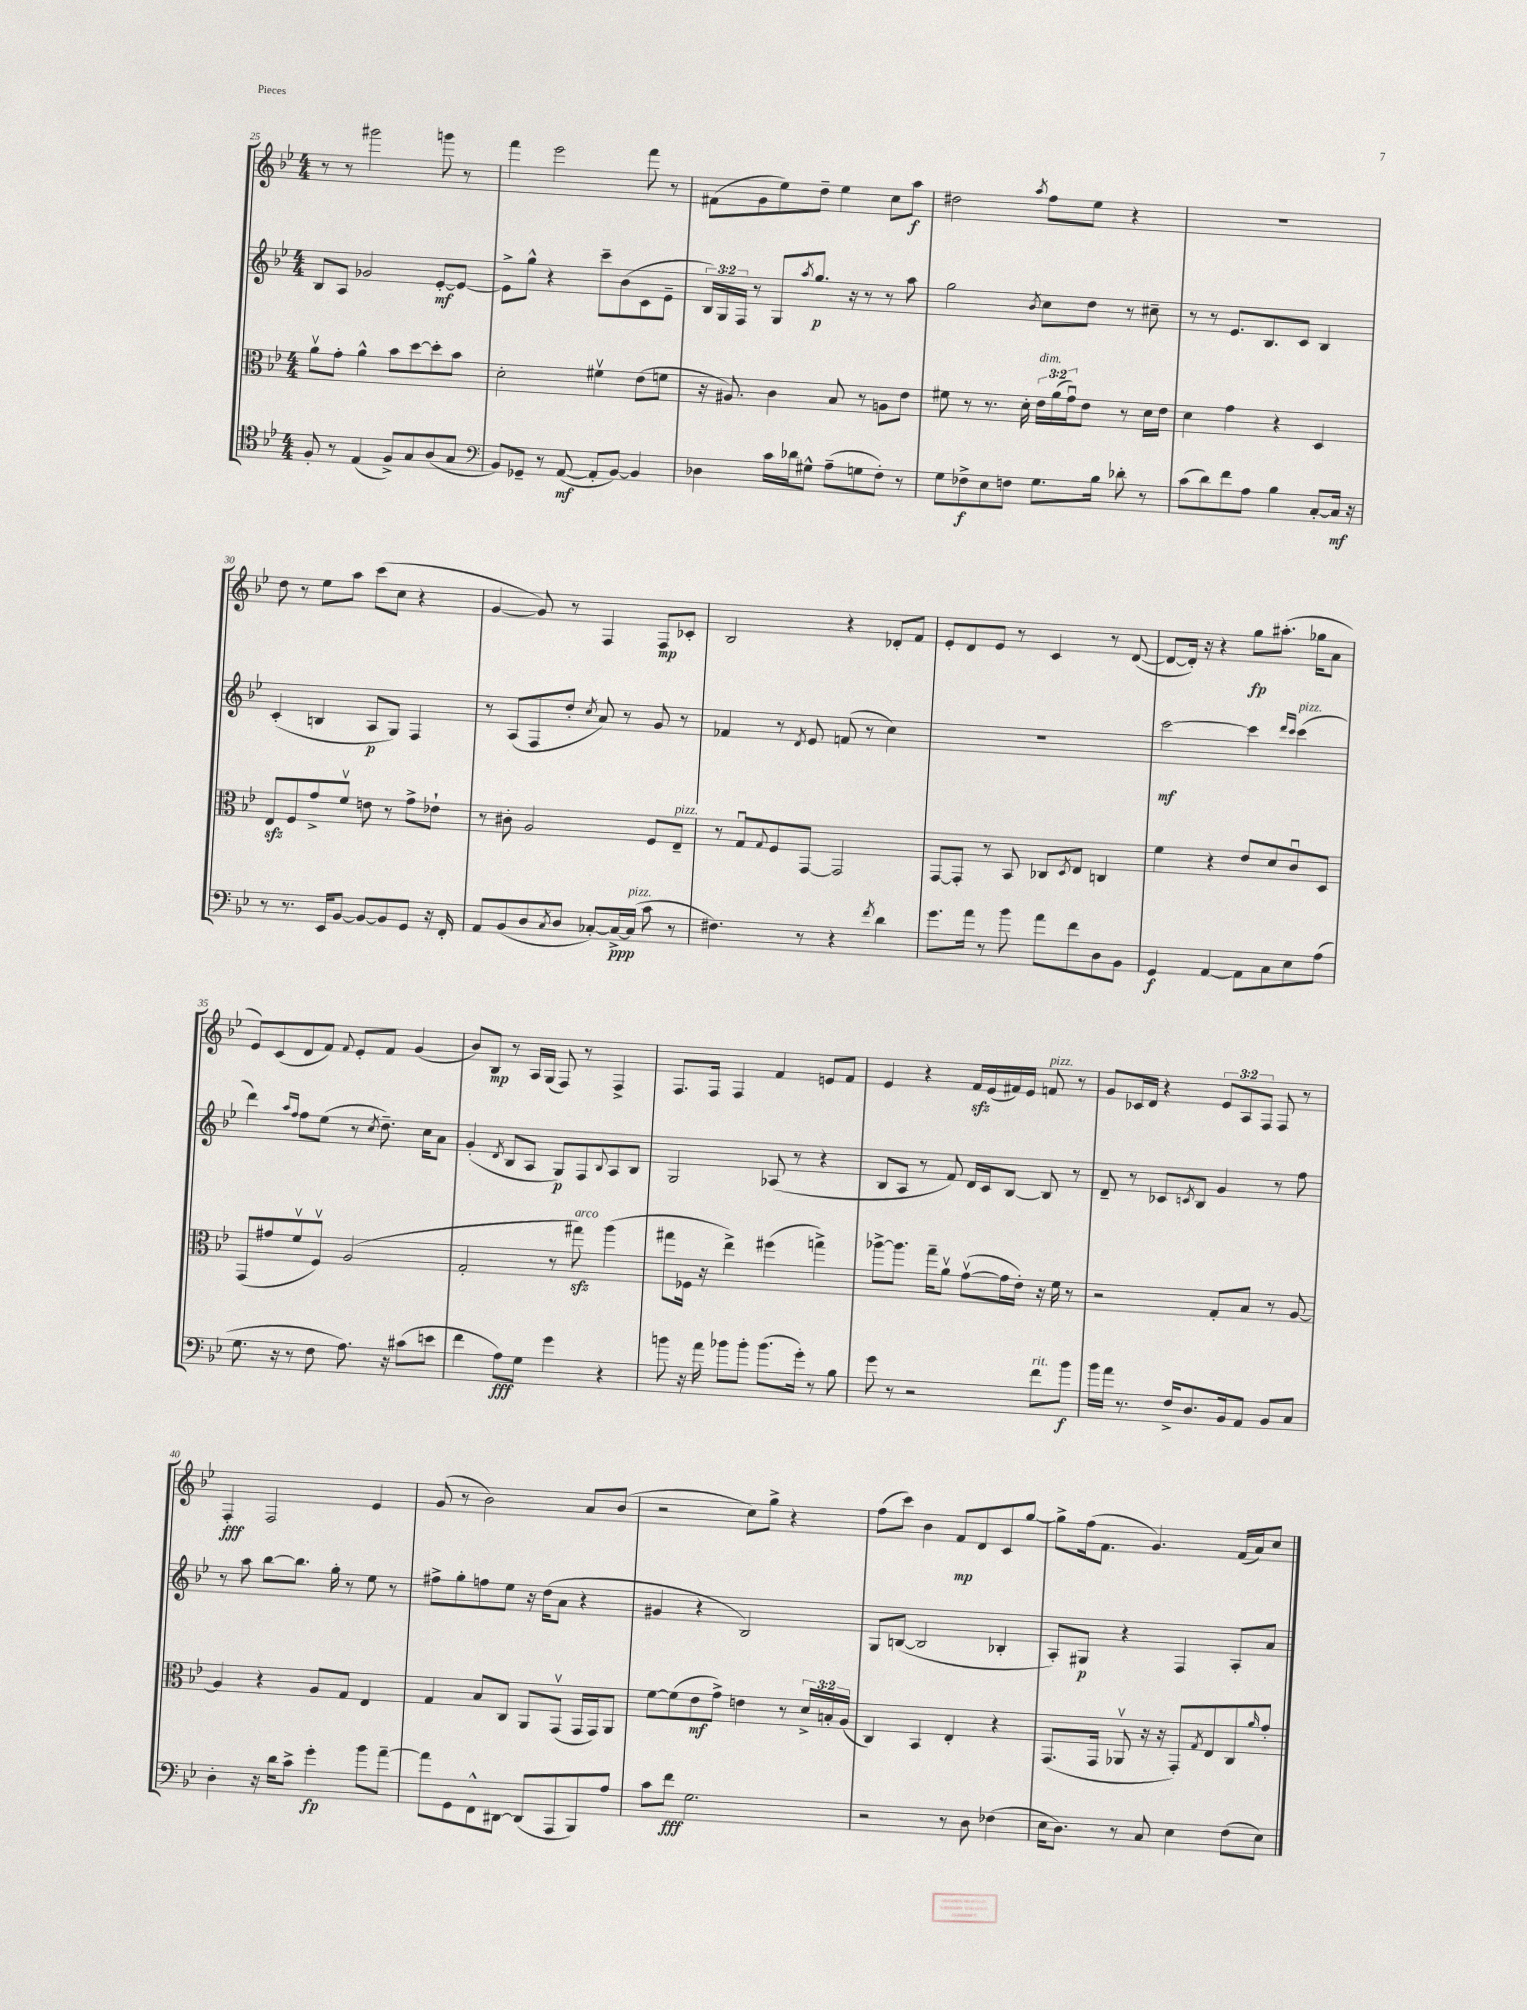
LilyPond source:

<<
\new StaffGroup <<
\new Staff = "s0" {
    \clef treble \key bes \major \numericTimeSignature \time 4/4 \override Staff.TupletNumber.text = #tuplet-number::calc-fraction-text
    r8 r8 gis'''2 g'''8 r8 |
    f'''4 ees'''2 f'''8 r8 |
    fis'8( g'8 ees''8) d''8-- ees''4 c''8 a''8\f |
    dis''2 \acciaccatura { a''8 } f''8 ees''8 r4 |
    R1 |
    d''8 r8 ees''8 a''8 c'''8( c''8 r4 |
    g'4~ g'8) r8 f4 f8\mp ces'8-. |
    bes2 r4 des'8-. f'8 |
    ees'8-. d'8 ees'8 r8 c'4 r8 d'8~( |
    d'8~ d'16-.) r16 r4 g''8\fp ais''8.-.( ges''16 a'8 |
    ees'8) c'8( d'8 f'8) \appoggiatura { f'8 } ees'8-. f'8 g'4( |
    bes'8) bes8\mp r8 a16 g16( f8) r8 f4-> |
    f8. f16 f4 f'4 e'8 f'8 |
    ees'4 r4 f'16\sfz ees'16( fis'16) ees'16 f'8^\markup { \italic "pizz." } r8 |
    g'8 ces'16 d'16 r4 \tuplet 3/2 { ees'8 a8 f8 } f8 r8 |
    f4-.\fff f2 ees'4 |
    g'8( r8 bes'2) a'8 bes'8( |
    r2 c''8) g''8-> r4 |
    f''8( c'''8) bes'4 f'8\mp d'8 c'8 g''8~ |
    g''8-> f''16( f'8. g'4.) f'16( a'16) c''8 \bar "|." |
}
\new Staff = "s1" {
    \clef treble \key bes \major \numericTimeSignature \time 4/4 \override Staff.TupletNumber.text = #tuplet-number::calc-fraction-text
    bes8 a8 ges'2 ees'8~-.\mf ees'8~ |
    ees'8-> g''8-^ r4 c'''8-- bes'8( c'8 ees'8-- |
    \tuplet 3/2 { bes16) g16 f16 } r8 g8 \acciaccatura { a''8 } g''8.\p r16 r8 r8 a''8 |
    g''2 \acciaccatura { bes'8 } c''8 d''8 r8 cis''8-- |
    r8 r8 ees'8. bes8. c'8 bes4 |
    c'4-.( b4 a8\p g8) f4 |
    r8 a8( f8 d''8-. \acciaccatura { c''8 } a'8) r8 g'8 r8 |
    fes'4 r8 \acciaccatura { d'8 } ees'8 f'8( r8 c''4) |
    R1 |
    c'''2~\mf c'''4 \grace { d'''16 c'''16 } c'''4^\markup { \italic "pizz." }( |
    d'''4) \grace { a''16 f''16 } f''8 ees''8( r8 \acciaccatura { c''8 } d''8.--) c''16 a'8 |
    g'4-.( \acciaccatura { d'8 } bes8 a8 g8\p) f8 \appoggiatura { bes8 } a8 bes8 |
    g2 aes8( r8 r4 |
    bes8 a8 r8 f'8) d'16 c'16 bes8~ bes8 r8 |
    d'8-- r8 ces'8 \acciaccatura { c'8 } bes8 g'4 r8 f''8 |
    r8 a''8 bes''8~ bes''8. g''16-. r8 ees''8 r8 |
    fis''8-> g''8-. f''8 ees''8 r16 d''16( a'8 r4 |
    gis'4 r4 bes2) |
    g8 b8~( b2 bes4-. |
    a8-.) gis8\p r4 f4 a8-. a'8 \bar "|." |
}
\new Staff = "s2" {
    \clef alto \key bes \major \numericTimeSignature \time 4/4 \override Staff.TupletNumber.text = #tuplet-number::calc-fraction-text
    a'8\upbow g'8-. a'4-^ bes'8 d''8~ d''8-. bes'8 |
    d'2-. fis'4\upbow ees'8( f'8 |
    r16 ais8.) c'4 bes8 r8 a8 ees'8 |
    fis'8 r8 r8. d'16-. \tuplet 3/2 { ees'16^\markup { \italic "dim." } a'16( g'16\downbow) } ees'8 r8 d'16 ees'16 |
    d'4 g'4 r4 d4 |
    ees8\sfz f8 g'8-> f'8\upbow e'8 r8 g'8-> ees'8-! |
    r8 cis'8-. a2 f8 ees8--^\markup { \italic "pizz." } |
    r8 g8\downbow \appoggiatura { g8 } f8 g,8~ g,2 |
    g,8~ g,8-. r8 bes,8 ces8 \acciaccatura { d8 } ees8 c4 |
    f'4 r4 ees'8 d'8 c'8\downbow d8 |
    g,8( gis'8 f'8\upbow f8\upbow) a2( |
    g2-. r8 gis''8\sfz^\markup { \italic "arco" }) a''4( |
    gis''8 fes16 r16 ees''4->) fis''4( g''4->) |
    aes''8~-> aes''8. g''16-- a'8\upbow g'8~\upbow( g'16 ees'16-.) r16 f'16 r8 |
    r2 g8-. bes8 r8 a8~ |
    a4 r4 a8 g8 ees4 |
    g4 bes8 c8 a,8 g,8\upbow( g,16 g,16) a,8 |
    f'8~ f'8( ees'8\mf g'8->) e'4 r8 \tuplet 3/2 { d'16-> b16-. a16( } |
    c4) bes,4 ees4-. r4 |
    g,8.( g,16 aes,8\upbow r16 r16 g,8-.) \acciaccatura { g8 } ees8 c8 \grace { a'16 } g'8-. \bar "|." |
}
\new Staff = "s3" {
    \clef tenor \key bes \major \numericTimeSignature \time 4/4
    f8-. r8 ees4( f8->) g8 a8( g8 |
    \clef bass bes,8) ges,8-- r8 a,8~\mf( a,8-. bes,8~) bes,4 |
    des4 c'16 des'16 gis8-^ a8--( g8 f8-.) r8 |
    g8 fes8->\f ees8 f8 g8. bes16 des'8-. r8 |
    c'8( d'8) f'8 a8 bes4 c8~-. c16\mf r16 |
    r8 r8. ees,16 bes,8~ bes,8~ bes,8 g,8 r16 f,16-. |
    a,8 bes,8( d8 \acciaccatura { c8 } d8 ces8~-.) ces16~->\ppp ces16^\markup { \italic "pizz." }( c'8 r8 |
    fis4.) r8 r4 \acciaccatura { f'8 } d'4 |
    g'8. a'16 r8 bes'8 a'8 f'8 d8 bes,8 |
    g,4\f a,4~ a,8 c8 ees8 a8( |
    g8. r16 r8 f8 a8.) r16 cis'8( e'8 |
    f'4 a8\fff) g8 g'4 r4 |
    b'8 r16 a'16 bes'8 bes'8-. bes'8.( g'16-.) r8 bes8 |
    g'8 r8 r2 f'8^\markup { \italic "rit." } bes'8\f |
    bes'16 a'16 r8. f16-> d8. bes,16 a,8 bes,8 c8 |
    d4-. r16 d'16 c'8-> g'4-.\fp bes'8 a'8~-- |
    a'8 g,8 f,8-^ dis,8~ dis,8( a,,8 bes,,8) a8 |
    c'8 f'8\fff g2. |
    r2 r8 d8 fes4( |
    ees16 d8.) r8 c8 ees4 f8( ees8) \bar "|." |
}
>>
>>
\layout { \context { \Score currentBarNumber = #25 } }
